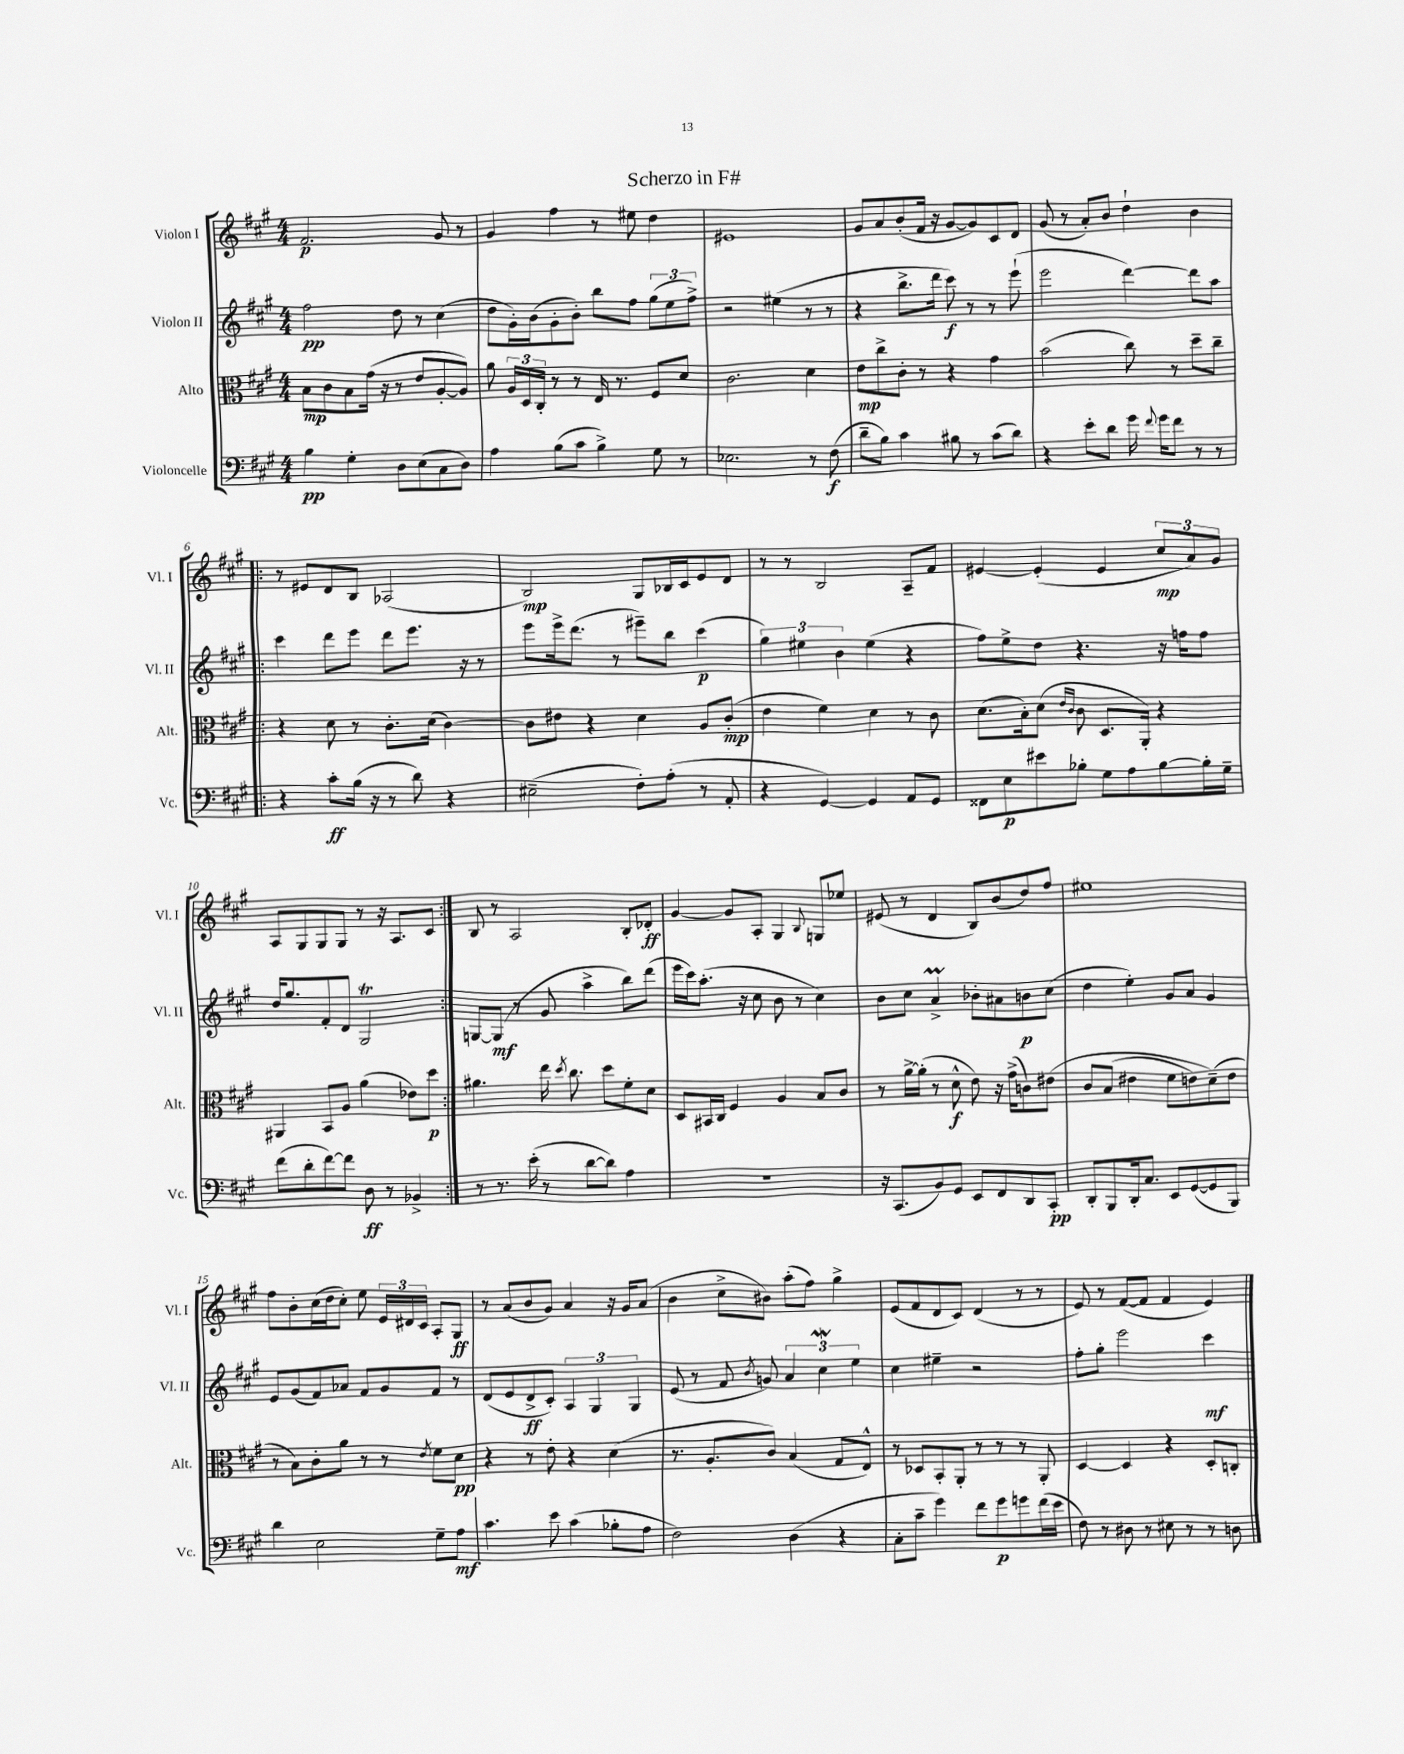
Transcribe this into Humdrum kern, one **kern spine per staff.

**kern	**dynam	**kern	**dynam	**kern	**dynam	**kern	**dynam
*part4	*part4	*part3	*part3	*part2	*part2	*part1	*part1
*staff4	*staff4	*staff3	*staff3	*staff2	*staff2	*staff1	*staff1
*I"Violoncelle	*	*I"Alto	*	*I"Violon II	*	*I"Violon I	*
*I'Vc.	*	*I'Alt.	*	*I'Vl. II	*	*I'Vl. I	*
*clefF4	*	*clefC3	*	*clefG2	*	*clefG2	*
*k[f#c#g#]	*	*k[f#c#g#]	*	*k[f#c#g#]	*	*k[f#c#g#]	*
*M4/4	*	*M4/4	*	*M4/4	*	*M4/4	*
=1	=1	=1	=1	=1	=1	=1	=1
4B\	pp	8B\L	mp	2ff#\	pp	2.f#/	p
.	.	8c#\	.	.	.	.	.
4G#'\	.	8B\	.	.	.	.	.
.	.	(16g#\Jk	.	.	.	.	.
.	.	16r	.	.	.	.	.
8D\L	.	8r	.	8dd\	.	.	.
(8E\	.	8e/L	.	8r	.	.	.
8C#\	.	[8A'/	.	(4cc#\	.	8g#/	.
8D\J)	.	8A/J])	.	.	.	8r	.
=2	=2	=2	=2	=2	=2	=2	=2
4A\	.	8a\	.	8dd\L	.	4g#/	.
.	.	24A/LL	.	16g#'\L)	.	.	.
.	.	24D/	.	.	.	.	.
.	.	.	.	(16b\J	.	.	.
.	.	24C#'/JJ	.	.	.	.	.
(8B\L	.	8r	.	8g#'\	.	4ff#\	.
8c#\J	.	8r	.	8b'\J)	.	.	.
4B^\)	.	16E/	.	8bb\L	.	8r	.
.	.	8.r	.	.	.	.	.
.	.	.	.	8ff#\J	.	8ee#X\	.
8G#\	.	8F#/L	.	(12gg#\L	.	4dd\	.
.	.	.	.	12ee\	.	.	.
8r	.	8d/J	.	.	.	.	.
.	.	.	.	12ff#^\J)	.	.	.
=3	=3	=3	=3	=3	=3	=3	=3
2.E-X\	.	2.c#\	.	2r	.	1e#X	.
.	.	.	.	(4ee#X\	.	.	.
8r	.	4d\	.	8r	.	.	.
(8F#\	f	.	.	8r	.	.	.
=4	=4	=4	=4	=4	=4	=4	=4
8d~\L	.	8e\L	mp	4r	.	8g#/L	.
8B\J)	.	8cc#^\	.	.	.	8a/	.
4c#\	.	8c#'\J	.	8.bb^\L	.	(8b'/	.
.	.	8r	.	.	.	16f#/Jk	.
.	.	.	.	16ddd\Jk	.	16r	.
8B#X\	.	4r	.	8ccc#\)	f	[8g#/L	.
8r	.	.	.	8r	.	8g#/])	.
(8c#\L	.	4g#\	.	8r	.	8c#/	.
8d\J)	.	.	.	(8eee`\	.	8d/J	.
=5	=5	=5	=5	=5	=5	=5	=5
4r	.	(2b\	.	2eee\	.	(8g#/	.
.	.	.	.	.	.	8r	.
8e'\L	.	.	.	.	.	8a'/L)	.
8d\J	.	.	.	.	.	8b/J	.
16g#\	.	8cc#\)	.	[4ddd\)	.	4dd`\	.
8qqf#/	.	.	.	.	.	.	.
16g#\KL	.	.	.	.	.	.	.
8f#\J	.	8r	.	.	.	.	.
8r	.	8dd~\L	.	8ddd\L]	.	4b\	.
8r	.	8cc#~\J	.	8aa\J	.	.	.
!!LO:LB:g=z
=6!|:	=6!|:	=6!|:	=6!|:	=6!|:	=6!|:	=6!|:	=6!|:
4r	.	4r	.	4ccc#\	.	8r	.
.	.	.	.	.	.	8e#X/L	.
8c#'\L	ff	8d\	.	8ddd\L	.	8d/	.
(16B\Jk	.	8r	.	8eee\J	.	8B/J	.
16r	.	.	.	.	.	.	.
8r	.	8.c#'\L	.	8ddd\L	.	(2A-X/	.
8d\)	.	.	.	8.eee\J	.	.	.
.	.	(16d\Jk	.	.	.	.	.
4r	.	[4c#\)	.	.	.	.	.
.	.	.	.	16r	.	.	.
.	.	.	.	8r	.	.	.
=7	=7	=7	=7	=7	=7	=7	=7
(2E#X~\	.	8c#\L]	.	8eee\L	.	2B/)	mp
.	.	8e#X\J	.	16eee^\k	.	.	.
.	.	.	.	(8.ddd\J	.	.	.
.	.	4r	.	.	.	.	.
.	.	.	.	8r	.	.	.
8F#'\L)	.	4d\	.	8eee#X~\L)	.	8G#/L	.
(8A'\J	.	.	.	8bb\J	.	16B-X/L	.
.	.	.	.	.	.	16c#/J	.
8r	.	8A/L	.	(4ccc#\	p	8e/	.
8AA'/	.	(8c#'/J	mp	.	.	8d/J	.
=8	=8	=8	=8	=8	=8	=8	=8
4r	.	4e\	.	6gg#\)	.	8r	.
.	.	.	.	.	.	8r	.
.	.	.	.	6ee#X\	.	.	.
[4GG#/)	.	4f#\)	.	.	.	2B/	.
.	.	.	.	6b\	.	.	.
4GG#/]	.	4d\	.	(4ee#\	.	.	.
8AA/L	.	8r	.	4r	.	8A~/L	.
8GG#/J	.	8c#\	.	.	.	8f#/J	.
=9	=9	=9	=9	=9	=9	=9	=9
8FF##X\L	.	(8.d\L	.	8ff#\L)	.	[4e#X/	.
8E\	p	.	.	8ee^\	.	.	.
.	.	16B'\k)	.	.	.	.	.
8e#X\	.	(8d\J	.	8dd\J	.	(4e#'/]	.
.	.	16qqe/LL	.	.	.	.	.
.	.	16qqc#/JJ	.	.	.	.	.
8B-X'\J	.	8c#\	.	4.r	.	.	.
8G#\L	.	8.D/L	.	.	.	4e#/	.
8A\	.	.	.	.	.	.	.
.	.	16AA'/Jk)	.	.	.	.	.
[8B-\	.	4r	.	16r	.	12cc#/L	mp
.	.	.	.	16ffn\KL	.	.	.
.	.	.	.	.	.	12a/)	.
16B-'\L]	.	.	.	8ff\J	.	.	.
.	.	.	.	.	.	12g#/J	.
16G#~\JJ	.	.	.	.	.	.	.
!!LO:LB:g=z
=10	=10	=10	=10	=10	=10	=10	=10
(8f#\L	.	4AA#X/	.	16dd/KL	.	8A/L	.
.	.	.	.	8.gg#/	.	.	.
8d'\	.	.	.	.	.	8G#/	.
[8f#\)	.	8BB/L	.	8f#'/	.	8G#/	.
8f#\J]	.	8A/J	.	8d/J	.	8G#/J	.
8D\	ff	(4a\	.	2G#t/	.	8r	.
8r	.	.	.	.	.	16r	.
.	.	.	.	.	.	8.A/L	.
4BB-X^/	.	8e-X\L)	.	.	.	.	.
.	.	8dd\J	p	.	.	8c#/J	.
=11:|!	=11:|!	=11:|!	=11:|!	=11:|!	=11:|!	=11:|!	=11:|!
8r	.	4.a#X\	.	[8Gn/L	.	8B/	.
8.r	.	.	.	(8G/J]	mf	8r	.
.	.	.	.	8r	.	2A/	.
(16e'\	.	.	.	.	.	.	.
8r	.	16ee\	.	8g#/	.	.	.
.	.	8qdd/	.	.	.	.	.
.	.	8.cc#\	.	.	.	.	.
[8d\L	.	.	.	4aa^\	.	.	.
8d\J])	.	8dd\L	.	.	.	.	.
4A\	.	8f#'\	.	8bb\L)	.	8B'/L	.
.	.	8d\J	.	(8ddd\J	.	8d-X'/J	ff
=12	=12	=12	=12	=12	=12	=12	=12
1r	.	8D/L	.	16eee\LL	.	[4g#/	.
.	.	.	.	16ccc#\J)	.	.	.
.	.	16BB#X/L	.	(8.aa'\J	.	.	.
.	.	16C#/JJ	.	.	.	.	.
.	.	4F#/	.	.	.	8g#/L]	.
.	.	.	.	16r	.	.	.
.	.	.	.	8cc#\	.	8A'/J	.
.	.	4A/	.	8b\	.	4G#/	.
.	.	.	.	8r	.	.	.
.	.	.	.	.	.	8qqB/	.
.	.	8B/L	.	4cc#\)	.	8Gn/L	.
.	.	8c#/J	.	.	.	8ee-X/J	.
=13	=13	=13	=13	=13	=13	=13	=13
16r	.	8r	.	8b\L	.	(8e#X/	.
(8.CC#/L	.	.	.	.	.	.	.
.	.	[16a^\LL	.	8cc#\J	.	8r	.
.	.	(16a'\JJ]	.	.	.	.	.
8BB/)	.	8r	.	4aM^/	.	4d/	.
8GG#/J	.	8d^^\	f	.	.	.	.
8EE/L	.	8e\)	.	8b-X'\L	.	8B/L)	.
8FF#/	.	16r	.	8a#X\	.	(8b/	.
.	.	(16g#^\KL	.	.	.	.	.
8DD/	.	8cn\)	.	8bn\	p	8dd/)	.
8CC#'/J	pp	(8e#X\J	.	(8cc#\J	.	8ff#/J	.
=14	=14	=14	=14	=14	=14	=14	=14
8DD'/L	.	8c#/L	.	4dd\	.	1ee#X	.
8BBB/	.	(8B/J	.	.	.	.	.
16DD'/k	.	4e#X\	.	4ee'\)	.	.	.
8.C#/J	.	.	.	.	.	.	.
8EE/L	.	8f#\L	.	8g#/L	.	.	.
([8GG#/	.	8en\)	.	8a/J	.	.	.
8GG#/]	.	(8d~\)	.	4g#/	.	.	.
8BBB/J)	.	8e\J	.	.	.	.	.
!!LO:LB:g=z
=15	=15	=15	=15	=15	=15	=15	=15
4d\	.	8r	.	8e/L	.	8ff#\L	.
.	.	8B\L)	.	(8g#/	.	8b'\	.
2E\	.	8c#'\	.	8f#/)	.	(16cc#\L	.
.	.	.	.	.	.	16dd\J	.
.	.	8a\J	.	8a-X/J	.	8cc#'\J)	.
.	.	8r	.	8f#/L	.	8ee\	.
.	.	8r	.	8g#/	.	24e/LL	.
.	.	.	.	.	.	24d#X/	.
.	.	.	.	.	.	24c#/JJ	.
.	.	8qe/	.	.	.	.	.
8G#~\L	.	8f#\L	.	8f#/J	.	8A'/L	.
8A\J	mf	8d\J	pp	8r	.	8G#/J	ff
=16	=16	=16	=16	=16	=16	=16	=16
4.c#\	.	4r	.	(8d/L	.	8r	.
.	.	.	.	8e/	.	(8a/L	.
.	.	8r	.	8d^/	ff	8b/	.
8e\	.	8e'\	.	8c#'/J)	.	8g#/J)	.
(4c#\	.	4r	.	6A/	.	4a/	.
.	.	.	.	6G#/	.	.	.
8B-X'\L	.	(4d\	.	.	.	16r	.
.	.	.	.	.	.	16g#/KL	.
.	.	.	.	6G#/	.	.	.
8A\J	.	.	.	.	.	(8a/J	.
=17	=17	=17	=17	=17	=17	=17	=17
2F#\)	.	8.r	.	(8e/	.	4b\	.
.	.	.	.	8r	.	.	.
.	.	8.A'/L	.	.	.	.	.
.	.	.	.	8f#/	.	8cc#^\L	.
.	.	.	.	8qb/	.	.	.
.	.	8c#/J)	.	8gn/)	.	8b#X\J)	.
(4D\	.	(4B/	.	6a/	.	(8aa'\L	.
.	.	.	.	.	.	8ff#\J)	.
.	.	.	.	6cc#W\	.	.	.
4r	.	8G#/L	.	.	.	4gg#^\	.
.	.	.	.	6ee\	.	.	.
.	.	8E^^/J)	.	.	.	.	.
=18	=18	=18	=18	=18	=18	=18	=18
8C#'\L	.	8r	.	4cc#\	.	(8e/L	.
8c#~\J	.	8D-X/L	.	.	.	8f#/	.
4g#\)	.	8BB'/	.	4ee#X~\	.	8d/	.
.	.	8AA'/J	.	.	.	8c#/J)	.
8f#\L	.	8r	.	2r	.	(4d/	.
8g#\	p	8r	.	.	.	.	.
8gn\	.	8r	.	.	.	8r	.
(16f#\L	.	8AA'/	.	.	.	8r	.
16e\JJ	.	.	.	.	.	.	.
=19	=19	=19	=19	=19	=19	=19	=19
8F#\)	.	[4D/	.	8ff#'\L	.	8e/)	.
8r	.	.	.	8gg#'\J	.	8r	.
8D#X\	.	4D/]	.	2eee\	.	([8f#/L	.
8r	.	.	.	.	.	8f#/J]	.
8E#X\	.	4r	.	.	.	4f#/	.
8r	.	.	.	.	.	.	.
8r	.	8D'/L	.	4ccc#\	mf	4e/)	.
8Dn\	.	8Cn'/J	.	.	.	.	.
==	==	==	==	==	==	==	==
*-	*-	*-	*-	*-	*-	*-	*-
